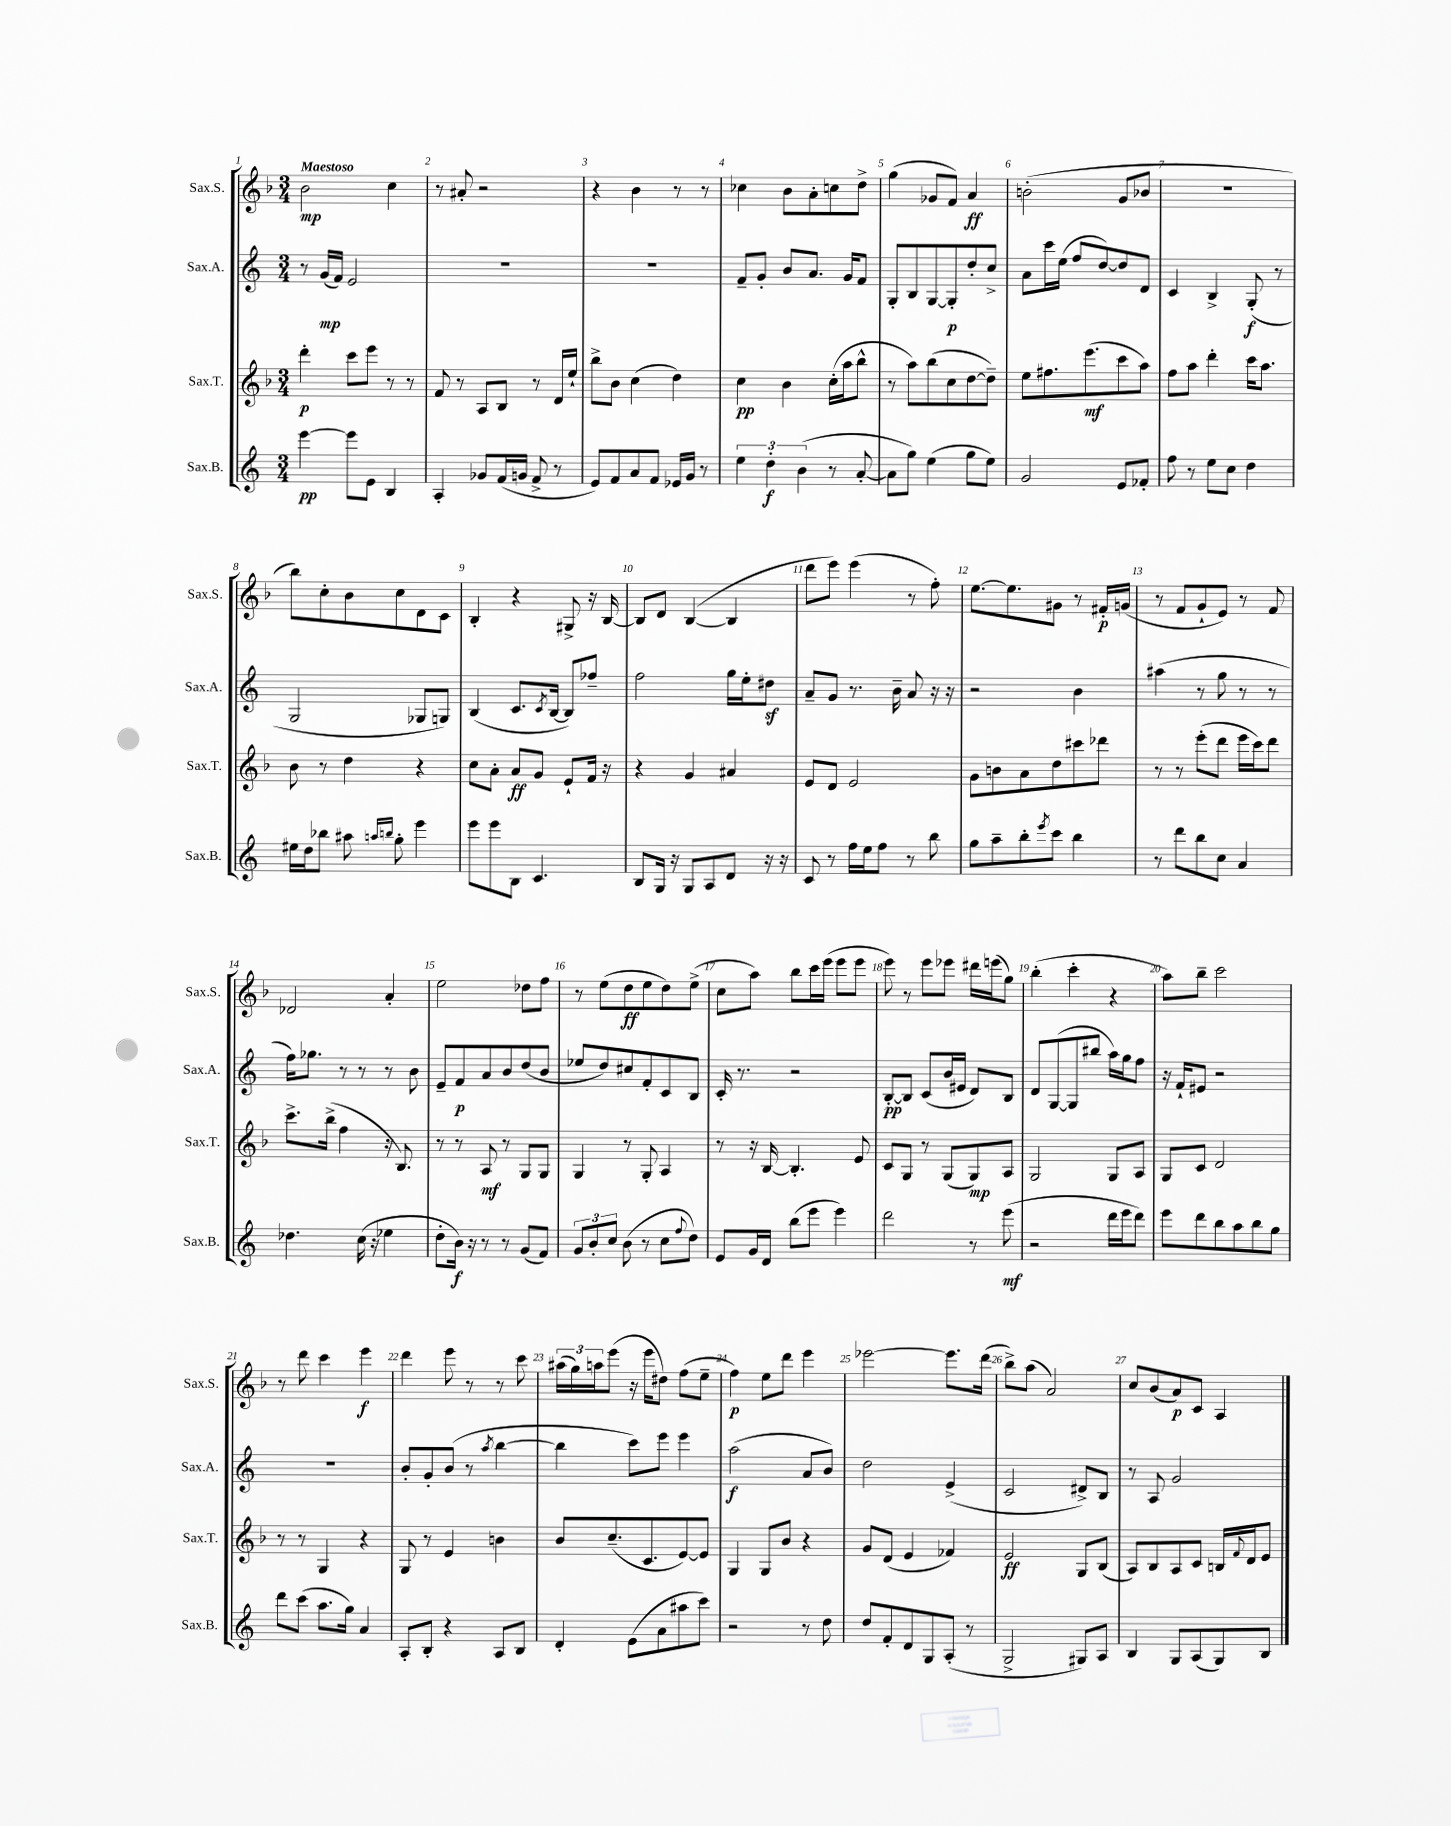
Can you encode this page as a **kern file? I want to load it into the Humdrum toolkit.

**kern	**dynam	**kern	**dynam	**kern	**dynam	**kern	**dynam
*part4	*part4	*part3	*part3	*part2	*part2	*part1	*part1
*staff4	*staff4	*staff3	*staff3	*staff2	*staff2	*staff1	*staff1
*I"Sax.B.	*	*I"Sax.T.	*	*I"Sax.A.	*	*I"Sax.S.	*
*I'Sax.B.	*	*I'Sax.T.	*	*I'Sax.A.	*	*I'Sax.S.	*
*clefG2	*	*clefG2	*	*clefG2	*	*clefG2	*
*k[]	*	*k[b-]	*	*k[]	*	*k[b-]	*
*M3/4	*	*M3/4	*	*M3/4	*	*M3/4	*
=1	=1	=1	=1	=1	=1	=1	=1
!	!	!	!	!	!	!LO:TX:a:B:t=Maestoso	!
[4eee\	pp	4ddd'\	p	8r	.	2b-\	mp
.	.	.	.	(16g/LL	mp	.	.
.	.	.	.	16f/JJ)	.	.	.
8eee\L]	.	8ccc\L	.	2e/	.	.	.
8e\J	.	8eee\J	.	.	.	.	.
4B/	.	8r	.	.	.	4cc\	.
.	.	8r	.	.	.	.	.
=2	=2	=2	=2	=2	=2	=2	=2
4A'/	.	8f/	.	2.r	.	8r	.
.	.	8r	.	.	.	8a#X'/	.
8g-X/L	.	8A/L	.	.	.	2r	.
(16f/L	.	8B-/J	.	.	.	.	.
16gn/JJ	.	.	.	.	.	.	.
8f^/	.	8r	.	.	.	.	.
8r	.	16d/LL	.	.	.	.	.
.	.	16ee`/JJ	.	.	.	.	.
=3	=3	=3	=3	=3	=3	=3	=3
8e/L)	.	8bb-^\L	.	2.r	.	4r	.
8f/	.	8b-\J	.	.	.	.	.
8a/	.	(4cc\	.	.	.	4b-\	.
8f/J	.	.	.	.	.	.	.
16e-X/LL	.	4dd\)	.	.	.	8r	.
16g/JJ	.	.	.	.	.	.	.
8r	.	.	.	.	.	8r	.
=4	=4	=4	=4	=4	=4	=4	=4
6ee\	.	4cc\	pp	8f~/L	.	4cc-X\	.
.	.	.	.	8g'/J	.	.	.
6dd'\	f	.	.	.	.	.	.
.	.	4b-\	.	8b/L	.	8b-\L	.
(6b\	.	.	.	.	.	.	.
.	.	.	.	8.a/J	.	8a'\	.
8r	.	(16cc'\LL	.	.	.	8ccn\	.
.	.	16aa\J	.	16g/KL	.	.	.
[8a'/	.	8bb-^^\J	.	8f/J	.	8dd^\J	.
=5	=5	=5	=5	=5	=5	=5	=5
8a\L]	.	8r	.	8G'/L	.	(4gg\	.
8gg\J)	.	8aa\L)	.	8B/	.	.	.
(4ee\	.	(8bb-\	.	[8G/	.	8g-X/L	.
.	.	8cc\	.	8G'/]	p	8f/J)	.
8gg\L	.	[8dd\	.	8dd'/	.	4a/	ff
8ee\J)	.	8dd~\J])	.	8cc^/J	.	.	.
=6	=6	=6	=6	=6	=6	=6	=6
2g/	.	8ee\L	.	8a\L	.	(2bn'\	.
.	.	8.ff#X\	.	16ccc\L	.	.	.
.	.	.	.	(16ee\JJ	.	.	.
.	.	.	.	8ff/L	.	.	.
.	.	(8.eee\	mf	.	.	.	.
.	.	.	.	[8dd/)	.	.	.
8e/L	.	8ccc\	.	8dd/]	.	8g/L	.
8f-X'/J	.	8aa\J)	.	8d/J	.	8b-X/J	.
=7	=7	=7	=7	=7	=7	=7	=7
8ff\	.	8ff\L	.	4c/	.	2.r	.
8r	.	8aa\J	.	.	.	.	.
8ee\L	.	4ddd'\	.	4B^/	.	.	.
8cc\J	.	.	.	.	.	.	.
4dd\	.	16ccc\KL	.	(8G'/	f	.	.
.	.	8.aa\J	.	.	.	.	.
.	.	.	.	8r	.	.	.
!!LO:LB:g=z
=8	=8	=8	=8	=8	=8	=8	=8
16ee#X\LL	.	8b-\	.	2G/	.	8bb-\L)	.
16dd\J	.	.	.	.	.	.	.
8bb-X\J	.	8r	.	.	.	8cc'\	.
8aa#X\	.	4dd\	.	.	.	8b-\	.
16qqaan/LL	.	.	.	.	.	.	.
16qqbbn/JJ	.	.	.	.	.	.	.
8gg'\	.	.	.	.	.	8cc\	.
4eee\	.	4r	.	8G-X/L	.	8d\	.
.	.	.	.	8Gn/J)	.	8c\J	.
=9	=9	=9	=9	=9	=9	=9	=9
8eee\L	.	8cc\L	.	(4B/	.	4B-'/	.
8eee\	.	8a'\J	.	.	.	.	.
8B\J	.	8a/L	ff	8.c/L	.	4r	.
4.c/	.	8g/J	.	.	.	.	.
.	.	.	.	8qc/	.	.	.
.	.	.	.	[16B/Jk	.	.	.
.	.	8e`/L	.	8B/L])	.	8G#X^/	.
.	.	16f/Jk	.	8ff-X~/J	.	16r	.
.	.	16r	.	.	.	[16B-/	.
=10	=10	=10	=10	=10	=10	=10	=10
8B/L	.	4r	.	2ff\	.	8B-/L]	.
16G/Jk	.	.	.	.	.	8d/J	.
16r	.	.	.	.	.	.	.
8G/L	.	4g/	.	.	.	([4B-/	.
8A/	.	.	.	.	.	.	.
8d/J	.	4a#X/	.	16gg\LL	.	4B-/]	.
.	.	.	.	16ee'\J	.	.	.
16r	.	.	.	8dd#Xz\J	.	.	.
16r	.	.	.	.	.	.	.
=11	=11	=11	=11	=11	=11	=11	=11
8c/	.	8e/L	.	8a~/L	.	8ddd\L	.
8r	.	8d/J	.	8g/J	.	8eee\J)	.
16ff\LL	.	2e/	.	8.r	.	(4eee\	.
16ee\J	.	.	.	.	.	.	.
8ff\J	.	.	.	.	.	.	.
.	.	.	.	16b~\	.	.	.
8r	.	.	.	8a/	.	8r	.
8bb\	.	.	.	16r	.	8ff'\)	.
.	.	.	.	16r	.	.	.
=12	=12	=12	=12	=12	=12	=12	=12
8gg\L	.	8g\L	.	2r	.	[8.ee\L	.
8aa~\	.	8bn\	.	.	.	.	.
.	.	.	.	.	.	8.ee\]	.
8bb'\	.	8a\	.	.	.	.	.
8qeee/	.	.	.	.	.	.	.
8ccc\J	.	8dd\	.	.	.	8g#X\J	.
4bb\	.	8ccc#X\	.	4b\	.	8r	.
.	.	8ddd-X\J	.	.	.	16f#X'/LL	p
.	.	.	.	.	.	(16gn/JJ	.
=13	=13	=13	=13	=13	=13	=13	=13
8r	.	8r	.	(4aa#X\	.	8r	.
8ddd\L	.	8r	.	.	.	8f/L	.
8bb\	.	(8eee'\L	.	8r	.	8g`/	.
8cc\J	.	8ddd\J	.	8gg\	.	8e/J)	.
4a/	.	16eee\LL	.	8r	.	8r	.
.	.	16ccc\J)	.	.	.	.	.
.	.	8ddd\J	.	8r	.	8f/	.
!!LO:LB:g=z
=14	=14	=14	=14	=14	=14	=14	=14
4.dd-X\	.	8.ccc^\L	.	16ff\KL)	.	2d-X/	.
.	.	.	.	8.gg-X\J	.	.	.
.	.	(16bb-^\Jk	.	.	.	.	.
.	.	4ff\	.	8r	.	.	.
(16cc\	.	.	.	8r	.	.	.
16r	.	.	.	.	.	.	.
4ee-X\	.	16r	.	8r	.	4a'/	.
.	.	8.B-/)	.	.	.	.	.
.	.	.	.	8b\	.	.	.
=15	=15	=15	=15	=15	=15	=15	=15
8dd'\L	.	8r	.	8e~/L	.	2ee\	.
16b\Jk)	f	8r	.	8f/	p	.	.
16r	.	.	.	.	.	.	.
8r	.	8A/	mf	8a/	.	.	.
8r	.	8r	.	8b/	.	.	.
(8g/L	.	8G/L	.	(8dd/	.	8dd-X\L	.
8f/J)	.	8G/J	.	8b/J	.	8ff\J	.
=16	=16	=16	=16	=16	=16	=16	=16
12g/L	.	4G/	.	8ee-X/L	.	8r	.
12b'/	.	.	.	.	.	.	.
.	.	.	.	8dd/)	.	(8ee\L	.
12cc/J	.	.	.	.	.	.	.
(8b\	.	8r	.	8cc#X/	.	8dd\	ff
8r	.	8G'/	.	8f'/	.	8ee\	.
8cc\L	.	4A/	.	8c/	.	8dd\)	.
8qqff/	.	.	.	.	.	.	.
8dd\J)	.	.	.	8B/J	.	(8ee^\J	.
=17	=17	=17	=17	=17	=17	=17	=17
8e/L	.	8r	.	16c'/	.	8cc\L	.
.	.	.	.	8.r	.	.	.
16g/L	.	16r	.	.	.	8aa\J)	.
16d/JJ	.	[16B-/	.	.	.	.	.
(8bb\L	.	4.B-'/]	.	2r	.	8bb-\L	.
8eee\J	.	.	.	.	.	16ccc\L	.
.	.	.	.	.	.	(16eee\JJ	.
4eee\)	.	.	.	.	.	8eee\L	.
.	.	8e/	.	.	.	8eee\J	.
=18	=18	=18	=18	=18	=18	=18	=18
2ddd\	.	8c/L	.	[8B'/L	pp	8eee\)	.
.	.	8G/J	.	8B/J]	.	8r	.
.	.	8r	.	(8c/L	.	8eee\L	.
.	.	(8G/L	.	16b/L	.	8eee-X\J	.
.	.	.	.	16e#X/JJ	.	.	.
8r	.	8G/)	mp	8d/L)	.	16ddd#X\LL	.
.	.	.	.	.	.	(16eeen\J	.
(8eee\	mf	8A/J	.	8B/J	.	8gg\J)	.
=19	=19	=19	=19	=19	=19	=19	=19
2r	.	2G/	.	8d/L	.	(4bb-'\	.
.	.	.	.	([8G/	.	.	.
.	.	.	.	8G/]	.	4ccc'\	.
.	.	.	.	8bb#X/J	.	.	.
16ddd\LL	.	8G/L	.	16aa\LL)	.	4r	.
16eee\J	.	.	.	16gg\J	.	.	.
8ddd\J)	.	8A/J	.	8ff\J	.	.	.
=20	=20	=20	=20	=20	=20	=20	=20
8eee\L	.	8G/L	.	16r	.	8aa\L)	.
.	.	.	.	16f`/KL	.	.	.
8ddd\	.	8c/J	.	8e#X/J	.	8bb-~\J	.
8bb\	.	2d/	.	2r	.	2ccc\	.
8aa\	.	.	.	.	.	.	.
8bb\	.	.	.	.	.	.	.
8gg\J	.	.	.	.	.	.	.
!!LO:LB:g=z
=21	=21	=21	=21	=21	=21	=21	=21
8ddd\L	.	8r	.	2.r	.	8r	.
(8ccc\J	.	8r	.	.	.	8ddd\	.
8.aa\L	.	4G/	.	.	.	4ccc\	.
16gg\Jk)	.	.	.	.	.	.	.
4a/	.	4r	.	.	.	4eee\	f
=22	=22	=22	=22	=22	=22	=22	=22
8A'/L	.	8G/	.	8b'/L	.	4ddd\	.
8B'/J	.	8r	.	8g'/	.	.	.
4r	.	4e/	.	(8b/J	.	8eee\	.
.	.	.	.	8r	.	8r	.
.	.	.	.	8qaa/	.	.	.
8A/L	.	4bn\	.	[4bb\	.	8r	.
8B/J	.	.	.	.	.	8ccc\	.
=23	=23	=23	=23	=23	=23	=23	=23
4d'/	.	8b-/L	.	4bb\]	.	(24aa#X\LL	.
.	.	.	.	.	.	24gg\)	.
.	.	.	.	.	.	24aan\J	.
.	.	(8.cc~/	.	.	.	(8eee\J	.
(8e\L	.	.	.	8ccc\L)	.	16r	.
.	.	8.c/	.	.	.	16eee\KL	.
8a\	.	.	.	8eee\J	.	8dd#X\J)	.
8aa#X\	.	[8e/)	.	4eee\	.	(8ff\L	.
8ccc\J)	.	8e/J]	.	.	.	8ee~\J	.
=24	=24	=24	=24	=24	=24	=24	=24
2r	.	4G/	.	(2aa\	f	4ff\)	p
.	.	8G/L	.	.	.	8ee\L	.
.	.	8b-/J	.	.	.	8ddd\J	.
8r	.	4r	.	8a/L	.	4eee\	.
8dd\	.	.	.	8b/J)	.	.	.
=25	=25	=25	=25	=25	=25	=25	=25
8dd/L	.	8g/L	.	2dd\	.	[2eee-X\	.
8f'/	.	(8d/J	.	.	.	.	.
8d/	.	4e/	.	.	.	.	.
8G/	.	.	.	.	.	.	.
(8A'/J	.	4f-X/)	.	(4e^/	.	8.eee-\L]	.
8r	.	.	.	.	.	.	.
.	.	.	.	.	.	(16ddd\Jk	.
=26	=26	=26	=26	=26	=26	=26	=26
2G^/	.	2e/	ff	2c/	.	8bb-^\L)	.
.	.	.	.	.	.	(8aa\J	.
.	.	.	.	.	.	2a/)	.
8G#X/L)	.	8G/L	.	8d#X^/L)	.	.	.
8A/J	.	(8B-/J	.	8B/J	.	.	.
=27	=27	=27	=27	=27	=27	=27	=27
4B/	.	8A/L)	.	8r	.	8cc/L	.
.	.	8B-/	.	8A/	.	(8b-/	.
8G/L	.	8A/	.	2g/	.	8a/)	p
(8A/	.	8c/J	.	.	.	8c/J	.
8G/)	.	16Bn/LL	.	.	.	4A/	.
.	.	8qqf/	.	.	.	.	.
.	.	16d/J	.	.	.	.	.
8B/J	.	8e/J	.	.	.	.	.
==	==	==	==	==	==	==	==
*-	*-	*-	*-	*-	*-	*-	*-
